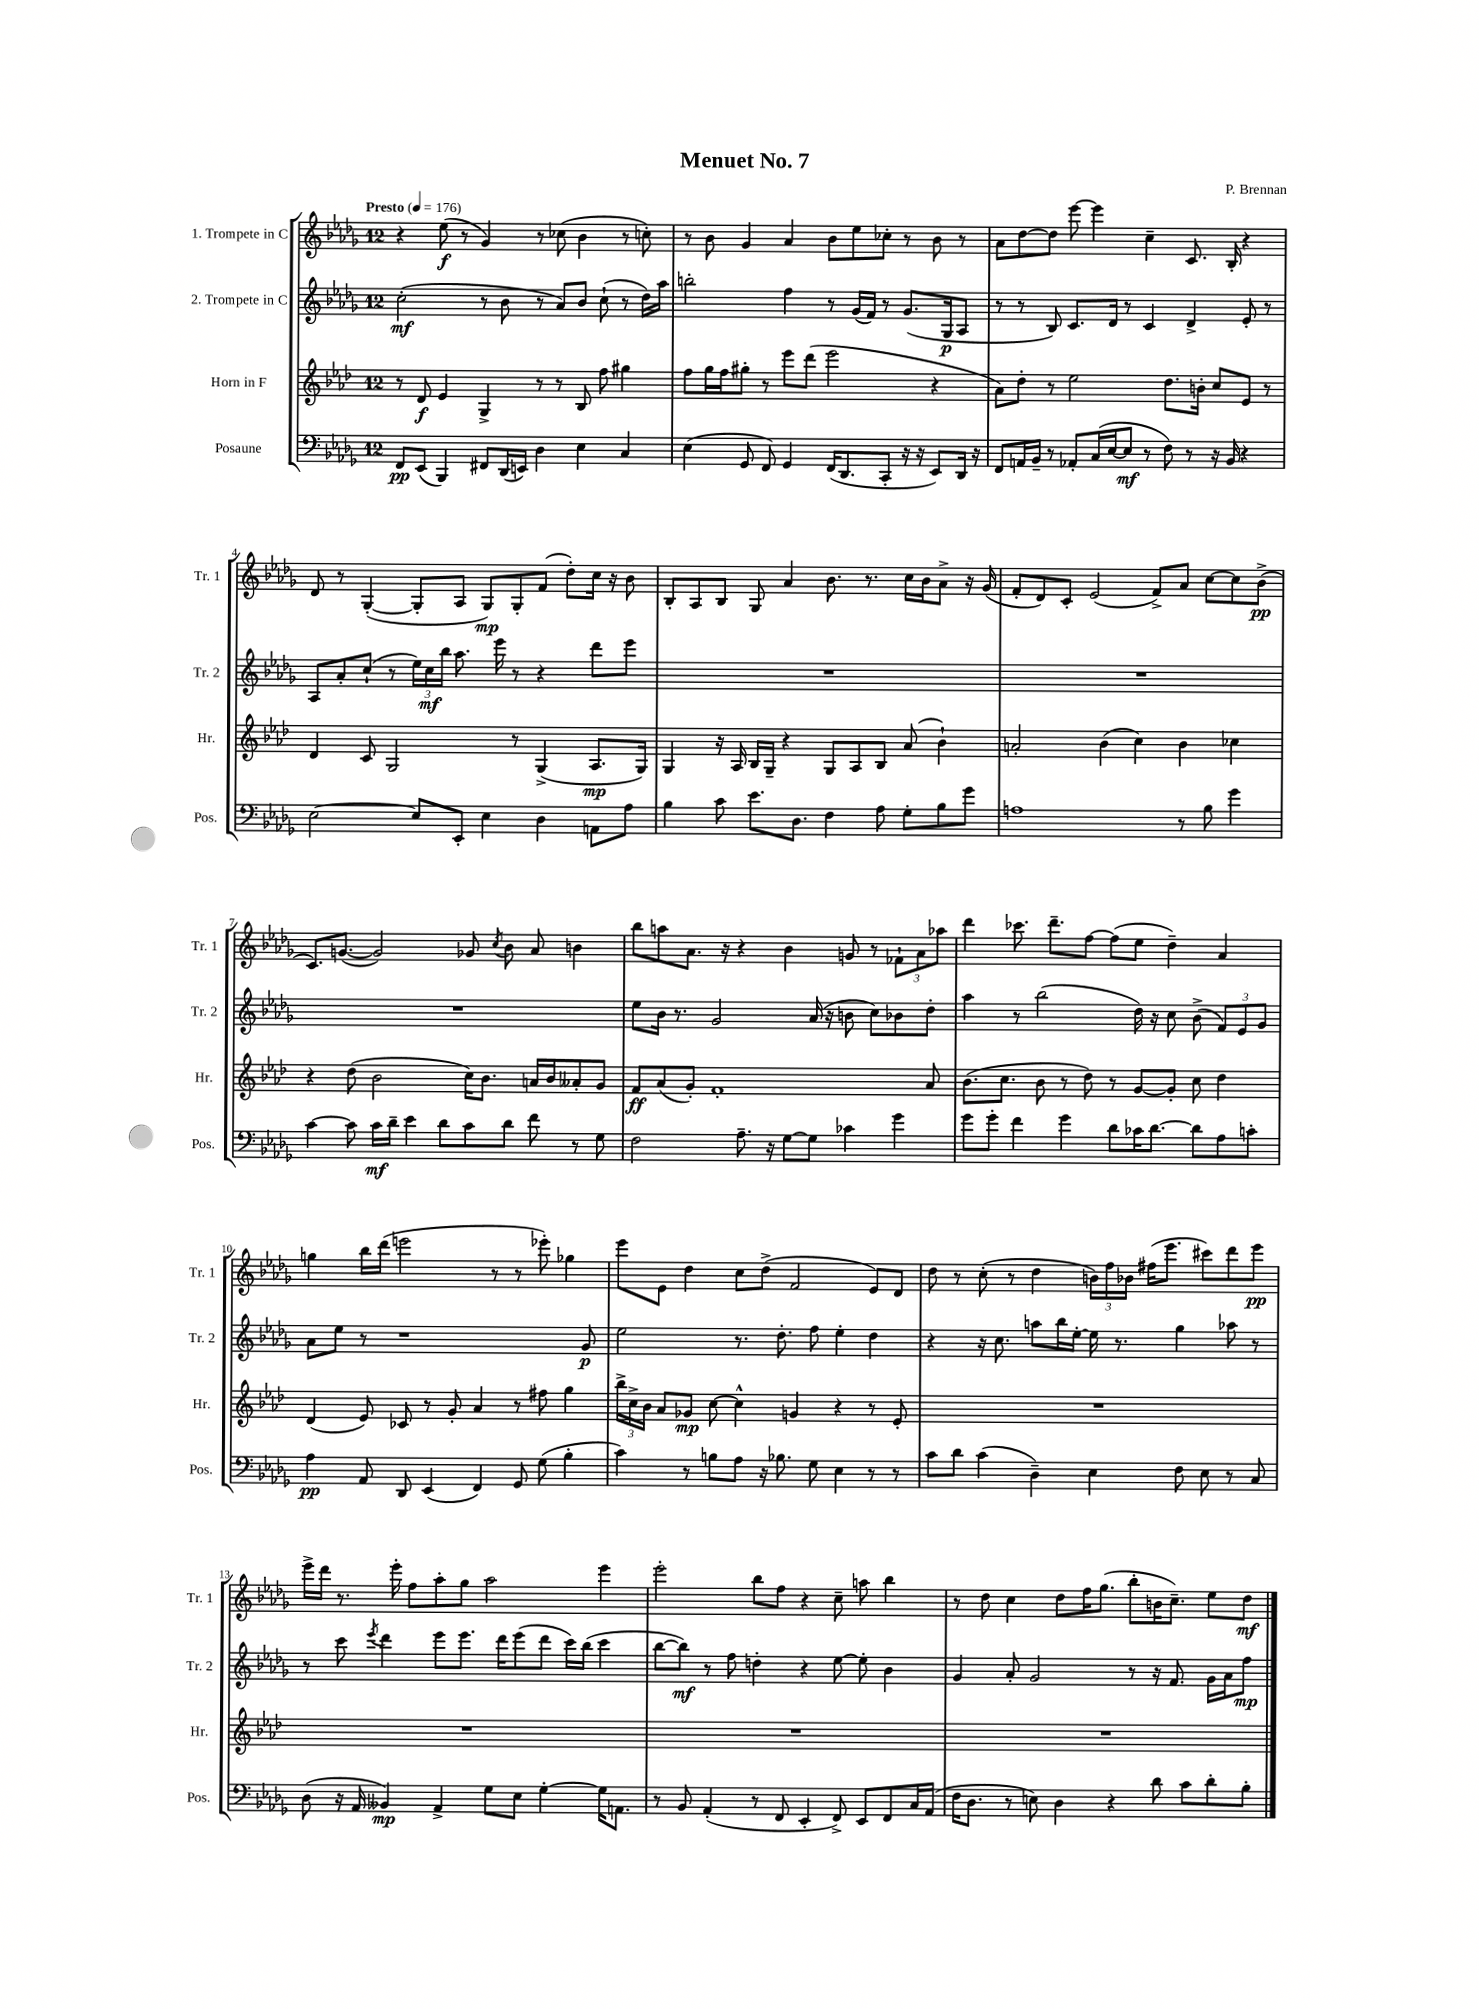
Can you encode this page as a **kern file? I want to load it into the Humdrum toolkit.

**kern	**kern	**kern	**kern
*staff4	*staff3	*staff2	*staff1
*clefF4	*clefG2	*clefG2	*clefG2
*k[b-e-a-d-g-]	*k[b-e-a-d-]	*k[b-e-a-d-g-]	*k[b-e-a-d-g-]
*M12/8	*M12/8	*M12/8	*M12/8
*MM176	*MM176	*MM176	*MM176
8FF	8r	(2cc'	4r
(8EE-	8d-	.	.
4BBB-)	4e-	.	(8ee-
.	.	.	8r
8FF#	4G^	8r	4g-)
(16DD-	.	8b-	.
16EE)	.	.	.
4D-	8r	8r	8r
.	8r	8a-)	(8cc-
4E-	8B-	8b-	4b-
.	8ff	(8cc`	.
4C	4gg#	8r	8r
.	.	16dd-)	8cc')
.	.	16aa-	.
=	=	=	=
(4E-	8ff	2bb'	8r
.	16gg	.	8b-
.	16ff	.	.
8GG-	8gg#'	.	4g-
8FF)	8r	.	.
4GG-	8eee-	4ff	4a-
.	(8ddd-	.	.
(16FF	2eee-	8r	8b-
8.DD-	.	.	.
.	.	(16g-	8ee-
.	.	16f)	.
8CC'	.	8r	8cc-'
16r	.	(8.g-	8r
16r	.	.	.
8EE-)	4r	.	8b-
.	.	16G-	.
16DD-	.	8A-	8r
16r	.	.	.
=	=	=	=
8FF	8a-)	8r	8a-
16AA	8dd-'	8r	[8dd-
16BB-~	.	.	.
8r	8r	8B-)	8dd-]
8AA-'	2ee-	8.c	[8eee-
(16C	.	.	4eee-]
[16E-	.	16d-	.
8E-]	.	8r	.
8r	.	4c	4cc~
8F)	8.dd-	.	.
8r	.	4d-^	8.c
.	16b'	.	.
16r	8cc	.	.
16BB-	.	.	16B-'
4r	8e-	8e-'	4r
.	8r	8r	.
=	=	=	=
[2E-	4d-	8A-	8d-
.	.	8a-'	8r
.	8c	(8cc`	([4G-'
.	2G	8r	.
8E-]	.	24ee-)	8G-']
.	.	24cc	.
.	.	24bb-	.
8EE-'	.	8.aa-	8A-
4E-	.	.	8G-)
.	.	16eee-	.
.	8r	8r	8G-'
4D-	(4G^	4r	(8f
.	.	.	8dd-')
8AA	8.A-	8ddd-	16cc
.	.	.	16r
8A-	.	8eee-	8b-
.	16G)	.	.
=	=	=	=
4B-	4G	1.r	8B-'
.	.	.	8A-
8c	16r	.	8B-
.	16A-	.	.
8.e-	16B-	.	8G-
.	16G~	.	.
.	4r	.	4a-
8.D-	.	.	.
4F	8G	.	8.b-
.	8A-	.	.
.	.	.	8.r
8A-	8B-	.	.
8G-'	(8a-	.	16cc
.	.	.	16b-
8B-	4b-`)	.	8a-^
8g-	.	.	16r
.	.	.	(16g-
=	=	=	=
1A	2a'	1.r	8f'
.	.	.	8d-)
.	.	.	8c'
.	.	.	(2e-
.	(4b-	.	.
.	4cc)	.	.
.	.	.	8f^)
8r	4b-	.	8a-
8B-	.	.	[8cc
4g-	4cc-	.	8cc]
.	.	.	(8b-^
=	=	=	=
[4c	4r	1.r	8.c)
.	.	.	([8.g
8c]	(8dd-	.	.
16c	2b-	.	2g])
16d-~	.	.	.
4e-	.	.	.
8d-	.	.	.
8c	16cc)	.	8g-
.	8.b-	.	.
.	.	.	8qcc
8d-	.	.	8b-
8f	16a	.	8a-
.	16b-	.	.
8r	8a--'	.	4b
8G-	8g	.	.
=	=	=	=
2F	8f	8ee-	8bb-
.	(8a-	16b-	8aa
.	.	8.r	.
.	8g')	.	8.a-
.	1f'	2g-	.
.	.	.	16r
8.A-~	.	.	4r
16r	.	.	.
[8G-	.	.	4b-
8G-]	.	(16a-	.
.	.	16r	.
4c-	.	8b	8g
.	.	8cc)	8r
4g-	.	8b-	12f-`
.	.	.	12a-
.	8a-	8dd-'	.
.	.	.	12aa-
=	=	=	=
8g-	(8.b-	4aa-	4ddd-
8g-'	.	.	.
.	8.cc	.	.
4f	.	8r	8.ccc-
.	8b-	(2bb-	.
.	.	.	8.ddd-~
4g-	8r	.	.
.	8dd-)	.	[8ff
8d-	8r	.	(8ff]
16c-	[8g	16dd-)	8ee-
[8.d-	.	16r	.
.	8g']	8cc	4dd-~)
8d-]	8cc	(8b-^	.
8A-	4dd-	12f)	4a-
.	.	12e-	.
8c'	.	.	.
.	.	12g-	.
=	=	=	=
4A-	(4d-	8a-	4gg
.	.	8ee-	.
8AA-	8e-)	8r	16bb-
.	.	.	(16ddd-
8DD-	8c-	1r	2eee
(4EE-	8r	.	.
.	8g'	.	.
4FF)	4a-	.	.
.	.	.	8r
8GG-	8r	.	8r
(8G-	8ff#	.	8eee-')
4B-'	4gg	.	4gg-
.	.	8g-	.
=	=	=	=
4c)	24bb-^	2ee-	8eee-
.	24cc^	.	.
.	24b-	.	.
.	8a-	.	8e-
8r	8g-	.	4dd-
8B	[8cc	.	.
8A-	4cc^^]	8.r	8cc
16r	.	.	(8dd-^
8.B-	.	8.dd-'	.
.	4g	.	2f
8G-	.	8ff	.
4E-	4r	4ee-'	.
8r	8r	4dd-	8e-)
8r	8e-'	.	8d-
=	=	=	=
8c	1.r	4r	8dd-
8d-	.	.	8r
(4c	.	16r	(8cc'
.	.	8.cc	.
.	.	.	8r
4D-~)	.	8aa	4dd-
.	.	16bb-	.
.	.	[16ee-'	.
4E-	.	16ee-]	24b)
.	.	.	24ff
.	.	8.r	.
.	.	.	24b-
.	.	.	(16ff#
.	.	.	8.eee-
8F	.	4gg-	.
8E-	.	.	8ccc#)
8r	.	8aa-	8ddd-
8C	.	8r	8eee-
=	=	=	=
(8D-	1.r	8r	16eee-^
.	.	.	16ddd-
16r	.	8ccc	8.r
16AA-	.	.	.
.	.	8qeee-	.
4BB--)	.	4ddd-	.
.	.	.	16eee-'
.	.	.	8ff
4AA-^	.	8eee-	8aa-'
.	.	8.eee-	8gg-
8G-	.	.	2aa-
.	.	16ddd-	.
8E-	.	(8eee-	.
[4G-'	.	8ddd-	.
.	.	16ccc)	.
.	.	(16bb-	.
16G-]	.	4ccc	4eee-
8.AA	.	.	.
=	=	=	=
8r	1.r	[8bb-	2eee-'
8BB-	.	8bb-])	.
(4AA-'	.	8r	.
.	.	8ff	.
8r	.	4dd'	8bb-
8FF	.	.	8ff
4EE-'	.	4r	4r
8FF^)	.	[8ee-	8cc~
8EE-	.	8ee-']	8aa
8FF	.	4b-	4bb-
16C	.	.	.
(16AA-	.	.	.
=	=	=	=
16F	1.r	4g-	8r
8.D-	.	.	.
.	.	.	8dd-
8r	.	8a-'	4cc
8E)	.	2g-	.
4D-	.	.	8dd-
.	.	.	16ff
.	.	.	(8.gg-
4r	.	.	.
.	.	8r	8bb-'
8d-	.	16r	16b
.	.	8.f	8.cc~)
8c	.	.	.
8d-'	.	16g-	8ee-
.	.	16a-	.
8B-'	.	8ff	8dd-
==	==	==	==
*-	*-	*-	*-
